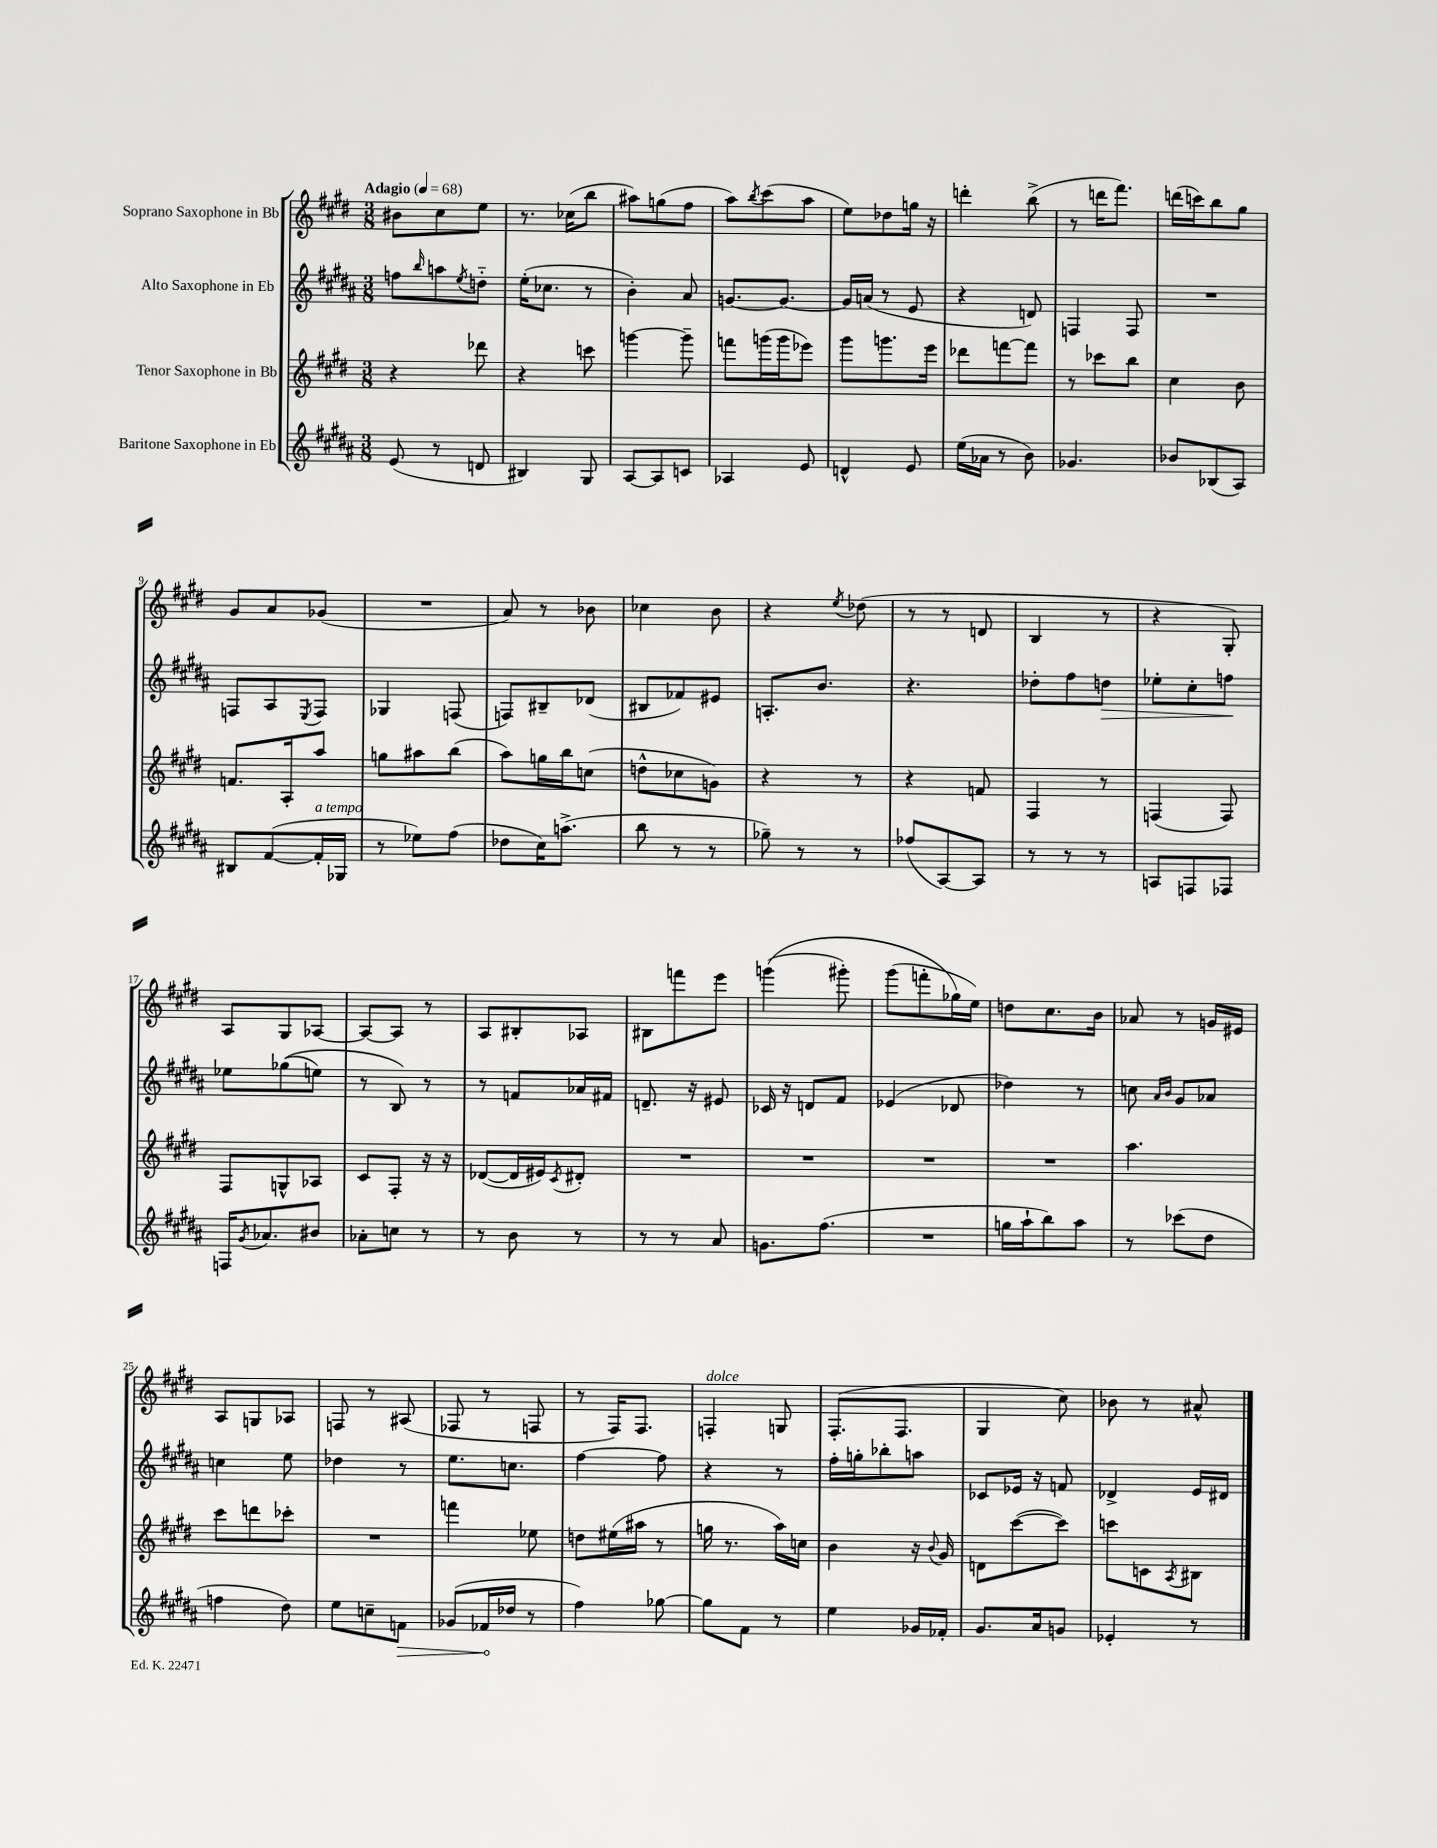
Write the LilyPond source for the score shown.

<<
\new StaffGroup <<
\new Staff = "s0" \with { instrumentName = "Soprano Saxophone in Bb" } {
    \clef treble \key e \major \numericTimeSignature \time 3/8 \tempo "Adagio" 4 = 68
    bis'8 cis''8 e''8 |
    r8. ces''16( b''8 |
    ais''8) g''8( fis''8 |
    a''8) \acciaccatura { b''8 } cis'''8( a''8 |
    e''8) des''8 g''16 r16 |
    d'''4-. b''8->( |
    r8 d'''16 fis'''8.) |
    d'''16( c'''16) b''8 gis''8 |
    gis'8 a'8 ges'8( |
    R4. |
    a'8) r8 bes'8 |
    ces''4 b'8 |
    r4 \acciaccatura { e''8 } des''8( |
    r8 r8 d'8 |
    b4 r8 |
    r4 gis8-.) |
    a8 gis8 aes8~ |
    aes8~ aes8 r8 |
    a8 bis8-. aes8 |
    bis8 f'''8 e'''8 |
    g'''4(\( gis'''8-.) |
    gis'''8( f'''8-. ges''16\) e''16) |
    d''8 cis''8. b'16 |
    aes'8 r8 g'16 eis'16 |
    a8 g8 aes8 |
    f8 r8 ais8( |
    fes8 r8 f8 |
    r8 fis16) fis8. |
    f4-.^\markup { \italic "dolce" } g8 |
    fis8.-.( fis8. |
    gis4 cis''8) |
    bes'8 r8 ais'8-^ \bar "|." |
}
\new Staff = "s1" \with { instrumentName = "Alto Saxophone in Eb" } {
    \clef treble \key b \major \numericTimeSignature \time 3/8
    f''8 \grace { b''16 } a''8 \acciaccatura { e''8 } d''8-_ |
    e''16-.( ces''8. r8 |
    b'4-.) ais'8 |
    g'8.~ g'8.~ |
    g'16 a'16( r8 e'8 |
    r4 d'8) |
    f4 f8 |
    R4. |
    f8 ais8 \acciaccatura { e8 } f8 |
    ges4 f8( |
    f8) bis8-- des'8( |
    bis8 fes'8) eis'8 |
    a8.-. b'8. |
    r4. |
    des''8-. fis''8 d''8\> |
    ees''8-. cis''8-. f''8\! |
    ees''8 ges''8(\( e''8) |
    r8 b8\) r8 |
    r8 f'8 aes'16 fis'16 |
    d'8.-- r16 eis'8 |
    ces'16 r16 d'8 fis'8 |
    ees'4( des'8 |
    des''4) r8 |
    c''8 \grace { ais'16 b'16 } gis'8 aes'8 |
    c''4 e''8 |
    des''4 r8 |
    e''8. c''8. |
    fis''4~ fis''8 |
    r4 r8 |
    fis''16-. g''16-. bes''8-. a''8 |
    ces'8 ees'16 r16 f'8 |
    des'4-> e'16 dis'16 \bar "|." |
}
\new Staff = "s2" \with { instrumentName = "Tenor Saxophone in Bb" } {
    \clef treble \key e \major \numericTimeSignature \time 3/8
    r4 des'''8 |
    r4 c'''8 |
    g'''4~ g'''8-- |
    f'''8 g'''16( g'''16 ees'''8) |
    gis'''8 g'''8. e'''16 |
    des'''8 f'''8~ f'''8 |
    r8 ces'''8 b''8 |
    cis''4 b'8 |
    f'8. a16-. a''8 |
    g''8 ais''8 b''8( |
    a''8) g''16 b''16 c''8( |
    d''8-^ ces''8 g'8) |
    r4 r8 |
    r4 f'8 |
    fis4 r8 |
    f4( f8) |
    fis8 g8-^ aes8 |
    cis'8 fis8-. r16 r16 |
    des'8~( des'16 eis'16) \acciaccatura { cis'8 } dis'8-. |
    R4. |
    R4. |
    R4. |
    R4. |
    a''4. |
    cis'''8 d'''8 ces'''8-. |
    R4. |
    f'''4 ees''8 |
    d''8 eis''16( ais''16 r8 |
    g''16 r8. a''16) c''16 |
    b'4 r16 \appoggiatura { b'8 } gis'16 |
    d'8 cis'''8~( cis'''8) |
    c'''8 c'8 \acciaccatura { a8 } bis8 \bar "|." |
}
\new Staff = "s3" \with { instrumentName = "Baritone Saxophone in Eb" } {
    \clef treble \key b \major \numericTimeSignature \time 3/8
    e'8( r8 d'8 |
    bis4) gis8 |
    ais8~ ais8 c'8 |
    aes4 e'8 |
    d'4-^ e'8 |
    e''16( aes'16 r8 b'8) |
    ges'4. |
    bes'8 bes8( ais8) |
    bis8 fis'8~( fis'16-.^\markup { \italic "a tempo" } ges16 |
    r8 ees''8) fis''8( |
    des''8 cis''16) a''8.->( |
    b''8 r8 r8 |
    ges''8--) r8 r8 |
    fes''8( ais8~) ais8 |
    r8 r8 r8 |
    a8 f8 fes8 |
    f16 \acciaccatura { gis'8 } aes'8. bis'8 |
    aes'8-. c''8 r8 |
    r8 b'8 r8 |
    r8 r8 ais'8 |
    g'8. fis''8.( |
    R4. |
    g''16 ais''16-! b''8) ais''8 |
    r8 ces'''8( dis''8 |
    f''4 dis''8) |
    e''8 c''8-- \once \override Hairpin.circled-tip = ##t f'8\> |
    ges'8( fes'16\! des''16 r8 |
    fis''4) ges''8~ |
    ges''8 fis'8 r8 |
    e''4 ges'16 fes'16-. |
    gis'8. ais'16 g'8 |
    ees'4-. r8 \bar "|." |
}
>>
>>
